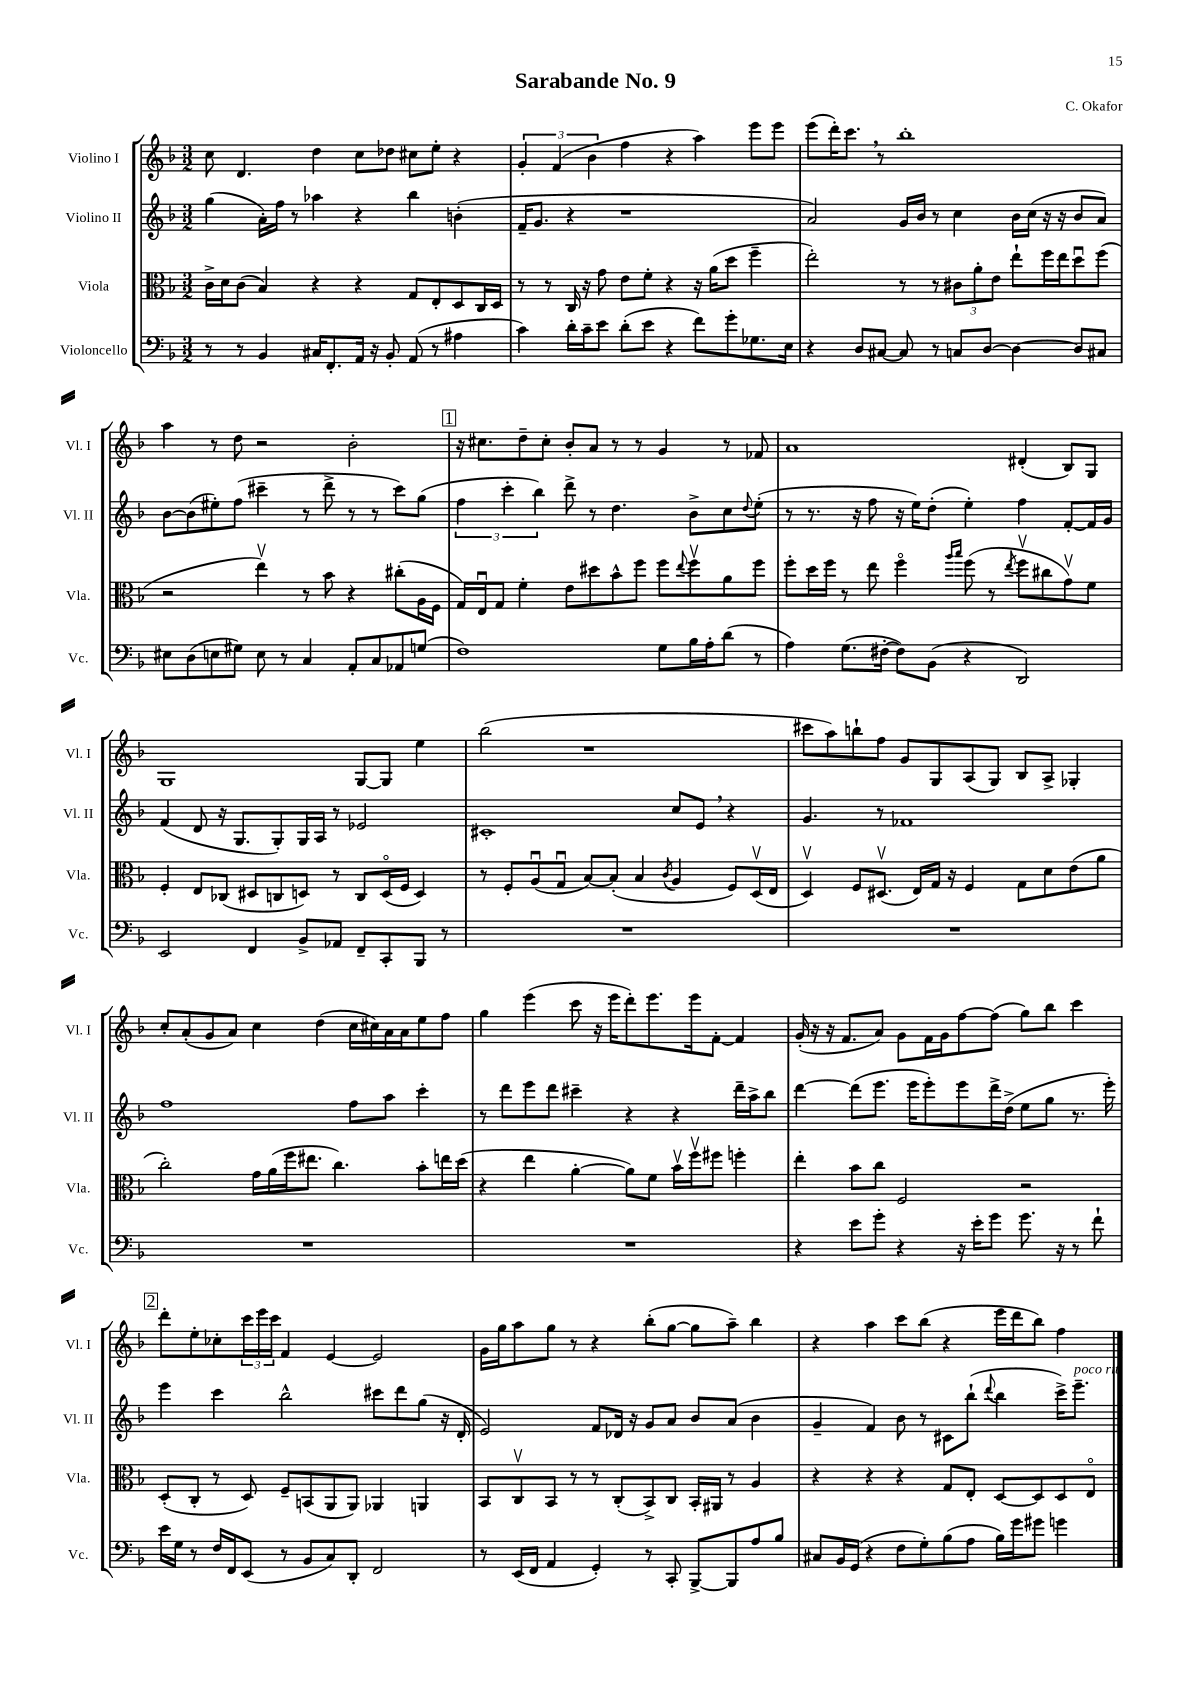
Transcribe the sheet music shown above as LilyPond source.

\header { title = "Sarabande No. 9" composer = "C. Okafor" }
<<
\new StaffGroup <<
\new Staff = "s0" \with { instrumentName = "Violino I" shortInstrumentName = "Vl. I" } {
    \clef treble \key f \major \numericTimeSignature \time 3/2
    c''8 d'4. d''4 c''8 des''8 cis''8 e''8-. r4 |
    \tuplet 3/2 { g'4-. f'4( bes'4 } f''4 r4 a''4) e'''8 e'''8 |
    e'''8( d'''16-.) c'''8. \breathe r8 bes''1-. |
    a''4 r8 d''8 r2 bes'2-. |
    \mark \markup { \box "1" } r16 cis''8. d''8-- cis''8-. bes'8-. a'8 r8 r8 g'4 r8 fes'8 |
    a'1 dis'4-.( bes8) g8 |
    g1 g8~ g8 e''4 |
    bes''2( r1 |
    cis'''8 a''8) b''8-! f''8 g'8 g8 a8( g8) bes8 a8-> ges4-. |
    c''8-. a'8-.( g'8 a'8) c''4 d''4( c''16 cis''16) a'16 a'16 e''8 f''8 |
    g''4 e'''4( c'''8 r16 e'''16 d'''8-.) e'''8. e'''16 f'8~-. f'4 |
    g'16-.( r16 r16 f'8. a'8) g'8 f'16 g'16 f''8~ f''8( g''8) bes''8 c'''4 |
    \mark \markup { \box "2" } d'''8-. e''8-. ces''8-. \tuplet 3/2 { c'''16 e'''16 c'''16 } f'4 e'4~ e'2 |
    g'16 g''16 a''8 g''8 r8 r4 bes''8-.( g''8~ g''8 a''8--) bes''4 |
    r4 a''4 c'''8 bes''8( r4 e'''16 d'''16 bes''8) f''4 \bar "|." |
}
\new Staff = "s1" \with { instrumentName = "Violino II" shortInstrumentName = "Vl. II" } {
    \clef treble \key f \major \numericTimeSignature \time 3/2
    g''4( a'16-.) f''16 r8 aes''4 r4 bes''4 b'4-.( |
    f'16-- g'8. r4 r1 |
    a'2) g'16 bes'16 r8 c''4 bes'16 c''16( r16 r16 bes'8 a'8) |
    bes'8~ bes'8( eis''8-.) f''8( cis'''4-- r8 d'''8-> r8 r8 cis'''8) g''8( |
    \mark \markup { \box "1" } \tuplet 3/2 { f''4 c'''4-. bes''4) } d'''8-> r8 d''4. bes'8-> c''8 \appoggiatura { d''8 } e''8-.( |
    r8 r8. r16 f''8 r16 e''16) d''8-.( e''4-.) f''4 f'8~-. f'16 g'16 |
    f'4( d'8 r16 g8. g8-.) g16 a16 r8 ees'2 |
    cis'1-. c''8 e'8 \breathe r4 |
    g'4. r8 fes'1 |
    f''1 f''8 a''8 c'''4-. |
    r8 d'''8 e'''8 d'''8 cis'''4-- r4 r4 d'''16-- a''16-> bes''8 |
    d'''4~ d'''8( e'''8. e'''16 e'''8-.) e'''8 d'''16-> d''16->( e''8 g''8 r8. e'''16-.) |
    \mark \markup { \box "2" } e'''4 c'''4 bes''2-^ cis'''8 d'''8 g''8( r16 d'16-. |
    e'2) f'8 des'16 r16 g'8 a'8 bes'8 a'8( bes'4 |
    g'4-- f'4) bes'8 r8 cis'8 bes''8-!( \appoggiatura { d'''8 } bes''4 c'''16->) e'''8.--^\markup { \italic "poco rit." } \bar "|." |
}
\new Staff = "s2" \with { instrumentName = "Viola" shortInstrumentName = "Vla." } {
    \clef alto \key f \major \numericTimeSignature \time 3/2
    c'16-> d'16 c'8( bes4) r4 r4 g8 e8-. d8 c16 d16 |
    r8 r8 c16 r16 g'8 e'8 f'8-. r4 r16 a'16( d''8 f''4-- |
    e''2-.) r8 r8 \tuplet 3/2 { cis'8 a'8-. e'8 } e''8-! f''16 e''16 d''8\downbow f''8( |
    r2 e''4\upbow) r8 bes'8 r4 cis''8-.( a16 f16 |
    \mark \markup { \box "1" } g16) e16\downbow g8 f'4-. e'8 dis''8 bes'8-^ f''8 f''8 \appoggiatura { e''8 } f''8\upbow a'8 f''8 |
    f''8-. d''16 f''16 r8 e''8 f''4\flageolet \grace { a''16 bes''16 } f''8( r8 \acciaccatura { e''8 } f''8\upbow cis''8 g'8\upbow) f'8 |
    f4-. e8 ces8( dis8 c8 d8) r8 c8 d16\flageolet( f16 d4) |
    r8 f8-. a8\downbow( g8\downbow bes8~) bes8-.( bes4 \acciaccatura { c'8 } a4 f8) d16\upbow( e16 |
    d4\upbow) f8 dis8.\upbow( e16) g16 r16 f4 g8 d'8 e'8( a'8 |
    c''2-.) g'16 a'16( f''16 eis''8. c''4.) bes'8-. e''16 d''16( |
    r4 e''4 a'4~-. a'8) f'8 bes'16\upbow f''16\upbow fis''8 f''4-. |
    e''4-. bes'8 c''8 f2 r2 |
    \mark \markup { \box "2" } d8-.( c8-. r8 d8) f8-- b,8( a,8 a,8) aes,4 a,4 |
    bes,8 c8\upbow bes,8 r8 r8 c8-.( bes,8->) c8 bes,16-. ais,16 r8 a4 |
    r4 r4 r4 g8 e8-. d8~ d8 d8 e8\flageolet \bar "|." |
}
\new Staff = "s3" \with { instrumentName = "Violoncello" shortInstrumentName = "Vc." } {
    \clef bass \key f \major \numericTimeSignature \time 3/2
    r8 r8 bes,4 cis16 f,8.-. a,16 r16 bes,8-. a,8( r8 ais4 |
    c'4) d'16-. c'16-- e'8 d'8-.( e'8 r4 f'8) g'8-. ges8. e16 |
    r4 d8 cis8~ cis8 r8 c8 d8~ d4~ d8 cis8 |
    eis8 d8( e8 gis8) e8 r8 c4 a,8-. c8 aes,8 g8( |
    \mark \markup { \box "1" } f1) g8 bes16 a16-. d'8( r8 |
    a4) g8.( fis16~-. fis8) bes,8( r4 d,2) |
    e,2 f,4 bes,8-> aes,8 f,8-- c,8-. bes,,8 r8 |
    R1. |
    R1. |
    R1. |
    R1. |
    r4 e'8 g'8-. r4 r16 e'16-. g'8 g'8. r16 r8 f'8-! |
    \mark \markup { \box "2" } e'16 g16 r8 f16 f,16 e,8( r8 bes,8 c8) d,8-. f,2 |
    r8 e,16( f,16 a,4 g,4-.) r8 c,8-. bes,,8~-> bes,,8 a8 bes8 |
    cis8 bes,16 g,16( r4 f8 g8-.) bes8( a8 bes16) g'16 gis'8 g'4 \bar "|." |
}
>>
>>
\layout { \context { \Score \remove "Bar_number_engraver" } }
